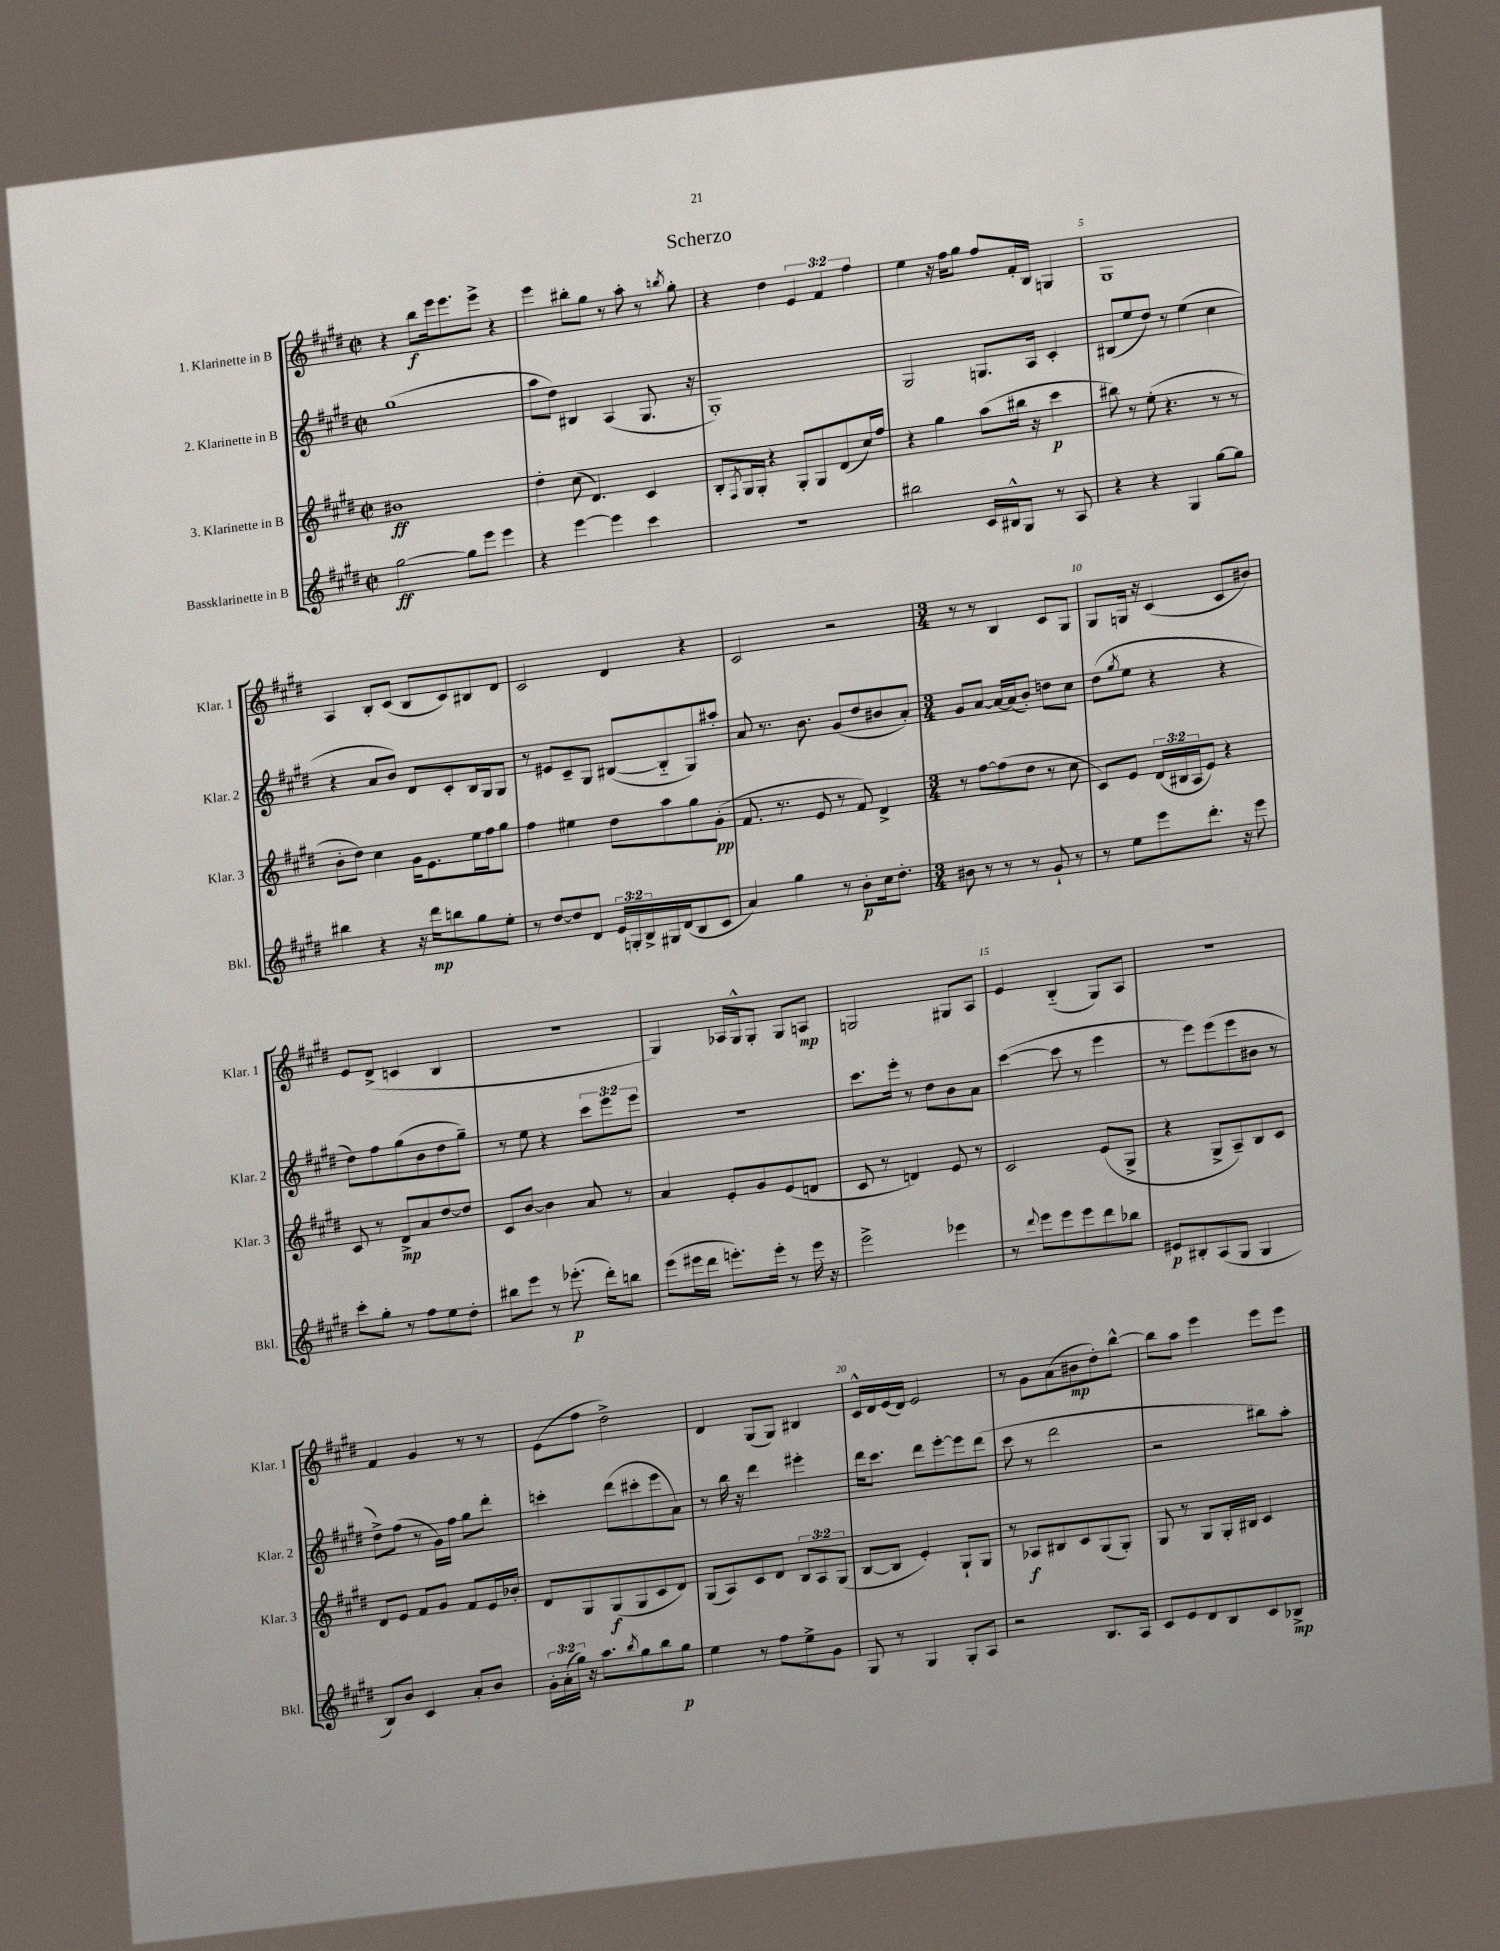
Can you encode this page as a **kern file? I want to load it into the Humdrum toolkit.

**kern	**dynam	**kern	**dynam	**kern	**kern	**dynam
*part4	*part4	*part3	*part3	*part2	*part1	*part1
*staff4	*staff4	*staff3	*staff3	*staff2	*staff1	*staff1
*I"Bassklarinette in B	*	*I"3. Klarinette in B	*	*I"2. Klarinette in B	*I"1. Klarinette in B	*
*I'Bkl.	*	*I'Klar. 3	*	*I'Klar. 2	*I'Klar. 1	*
*clefG2	*	*clefG2	*	*clefG2	*clefG2	*
*k[f#c#g#d#]	*	*k[f#c#g#d#]	*	*k[f#c#g#d#]	*k[f#c#g#d#]	*
*M2/2	*	*M2/2	*	*M2/2	*M2/2	*
*met(c|)	*	*met(c|)	*	*met(c|)	*met(c|)	*
=1	=1	=1	=1	=1	=1	=1
[2gg#\	ff	1b#X	ff	(1gg#	4r	.
.	.	.	.	.	8bb\L	f
.	.	.	.	.	16eee\k	.
.	.	.	.	.	8.eee\	.
8gg#\L]	.	.	.	.	.	.
8eee\J	.	.	.	.	8eee^\J	.
4eee\	.	.	.	.	4r	.
=2	=2	=2	=2	=2	=2	=2
4r	.	4dd#'\	.	8aa\L	4eee\	.
.	.	.	.	8dd#\J)	.	.
[4eee\	.	(8cc#\	.	4B#X/	8bb#X'\L	.
.	.	4.d#/)	.	.	8gg#\J	.
4eee\]	.	.	.	(4A/	8r	.
.	.	.	.	.	8aa'\	.
4ccc#\	.	4c#/	.	8.G#/	8r	.
.	.	.	.	.	8qbbn/	.
.	.	.	.	.	8gg#'\	.
.	.	.	.	16r	.	.
=3	=3	=3	=3	=3	=3	=3
1r	.	8B'/L	.	1G#')	4r	.
.	.	8qF#/	.	.	.	.
.	.	16G#/L	.	.	.	.
.	.	16G#'/JJ	.	.	.	.
.	.	4r	.	.	4dd#\	.
.	.	8G#'/L	.	.	6e/	.
.	.	8G#/	.	.	.	.
.	.	.	.	.	6f#/	.
.	.	(8d#/	.	.	.	.
.	.	.	.	.	6ff#\	.
.	.	16cc#/L)	.	.	.	.
.	.	16ff#/JJ	.	.	.	.
=4	=4	=4	=4	=4	=4	=4
2bb#X\	.	4r	.	2G#/	4ee\	.
.	.	4gg#\	.	.	16r	.
.	.	.	.	.	16ff#\KL	.
.	.	.	.	.	8gg#\J	.
16c#/LL	.	(8aa\L	.	8.Gn/L	8ff#/L	.
16B#X^^/J	.	.	.	.	.	.
8G#/J	.	16bb#X\Jk	.	.	16f#'/L	.
.	.	16r	.	16A/Jk	16B/JJ	.
8r	.	4ccc#\	p	4c#'/	4Gn/	.
8A/	.	.	.	.	.	.
=5	=5	=5	=5	=5	=5	=5
4r	.	8bb#X\)	.	(8B#X/L	1G#	.
.	.	8r	.	8ee/	.	.
4r	.	(8ee'\	.	8dd#/J)	.	.
.	.	4.r	.	8r	.	.
4G#/	.	.	.	(4ee\	.	.
[8gg#\L	.	8r	.	4cc#\	.	.
8gg#\J]	.	8r	.	.	.	.
!!LO:LB:g=z
=6	=6	=6	=6	=6	=6	=6
4bb#X\	.	8b'\L	.	4r	4A/	.
.	.	8dd#\J)	.	.	.	.
4r	.	4cc#\	.	8a/L	8B'/L	.
.	.	.	.	8b/J)	(8c#/J	.
16r	.	16g#\KL	.	8d#/L	8B/L	.
16ddd#\KL	mp	8.e\	.	.	.	.
8bbn\	.	.	.	8c#'/	8c#/)	.
8gg#\	.	16ee\L	.	16B/L	8B#X/	.
.	.	16ff#\J	.	16G#/J	.	.
8ee'\J	.	8gg#\J	.	8G#/J	8d#/J	.
=7	=7	=7	=7	=7	=7	=7
8r	.	4ff#\	.	8r	2c#/	.
[8dd#/L	.	.	.	8e#X/L	.	.
8dd#/]	.	4ee#X\	.	8c#~/	.	.
8d#/J	.	.	.	8G#/J	.	.
24e/LL	.	8dd#\L	.	([8B#X/L	4d#/	.
24Gn'/	.	.	.	.	.	.
24B^/	.	.	.	.	.	.
16G#X/	.	8aa\	.	8B#/]	.	.
(16d#/J	.	.	.	.	.	.
8B/	.	8gg#\	.	8G#/)	4r	.
8c#/J	.	(8g#'\J	pp	8aa#X'/J	.	.
=8	=8	=8	=8	=8	=8	=8
4a/)	.	8.f#/	.	8a/	2c#/	.
.	.	.	.	8.r	.	.
.	.	8.r	.	.	.	.
4gg#\	.	.	.	.	.	.
.	.	.	.	8.b\	.	.
.	.	8e/	.	.	.	.
8r	.	8r	.	(8g#/L	2r	.
8b'\L	p	8f#/)	.	8dd#/	.	.
16cc#\k	.	4d#^/	.	8b#X/	.	.
8.dd#'\J	.	.	.	.	.	.
.	.	.	.	8a'/J)	.	.
=9	=9	=9	=9	=9	=9	=9
*M3/4	*	*M3/4	*	*M3/4	*M3/4	*
8b#X\	.	8r	.	8g#/L	8r	.
8r	.	[8ff#\L	.	[8a/J	8r	.
8r	.	(8ff#\]	.	16a/LL_	4B/	.
.	.	.	.	(16a/J]	.	.
8r	.	8dd#\J	.	8b'/J)	.	.
8g#`/	.	8r	.	8ddn\L	8c#/L	.
8r	.	8cc#\	.	8cc#\J	8G#/J	.
=10	=10	=10	=10	=10	=10	=10
8r	.	8c#/L)	.	(8dd#\L	8G#/L	.
.	.	.	.	8qgg#/	.	.
8ee\L	.	8e/J	.	8ee\J	16Gn/Jk	.
.	.	.	.	.	16r	.
8eee\	.	(24d#/LL	.	4r	(4c#/	.
.	.	24B#X/	.	.	.	.
.	.	24A/J	.	.	.	.
8.ddd#'\J	.	8e/J)	.	.	.	.
.	.	4r	.	4r	8c#/L	.
16r	.	.	.	.	.	.
8eee\	.	.	.	.	8b#X/J)	.
!!LO:LB:g=z
=11	=11	=11	=11	=11	=11	=11
8ccc#'\L	.	8c#/	.	8dd#\L)	8e/L	.
8gg#'\J	.	8r	.	8ff#\	(8d#^/J	.
8r	.	8d#^/L	mp	(8gg#\	4cn/	.
8ff#\L	.	8a/	.	8b\	.	.
8ee\	.	[8dd#/	.	8dd#\	4B/	.
8dd#'\J	.	8dd#/J]	.	8gg#~\J)	.	.
=12	=12	=12	=12	=12	=12	=12
8bb#X\L	.	8c#/L	.	8r	2.r	.
8eee\J	.	[8b/J	.	8ee\	.	.
8r	.	4b\]	.	4r	.	.
(8.eee-X'\	p	.	.	.	.	.
.	.	8a/	.	12ccc#\L	.	.
16ddd#'\KL)	.	.	.	.	.	.
.	.	.	.	12eee\	.	.
8bbn\J	.	8r	.	.	.	.
.	.	.	.	12eee\J	.	.
=13	=13	=13	=13	=13	=13	=13
(8eee\L	.	4a/	.	2.r	4G#/)	.
16eee#X\L	.	.	.	.	.	.
16ddd#\JJ	.	.	.	.	.	.
8.eeen'\L)	.	8e'/L	.	.	16A-X/LL	.
.	.	.	.	.	16G#^^/J	.
.	.	8g#/	.	.	8G#'/J	.
16eee'\Jk	.	.	.	.	.	.
8r	.	(8e/	.	.	8G#/L	.
16eee\	.	8dn/J	.	.	8An/J	mp
16r	.	.	.	.	.	.
=14	=14	=14	=14	=14	=14	=14
2eee^\	.	8c#/	.	8.ccc#\L	2Gn/	.
.	.	8r	.	.	.	.
.	.	.	.	16eee'\Jk	.	.
.	.	4dn/)	.	8r	.	.
.	.	.	.	8dd#\L	.	.
4eee-X\	.	8e/	.	8b\	8G#X/L	.
.	.	8r	.	8a\J	8A/J	.
=15	=15	=15	=15	=15	=15	=15
8r	.	2c#/	.	([4ccc#\	4e/	.
8qqddd#/	.	.	.	.	.	.
8eee\L	.	.	.	.	.	.
8eee\	.	.	.	8ccc#\]	(4B/	.
8eee\	.	.	.	8r	.	.
8ddd#\	.	(8e/L	.	4eee\	8G#/L)	.
8bb-X\J	.	8G#^/J	.	.	8A/J	.
=16	=16	=16	=16	=16	=16	=16
8e#X/L	p	4r	.	8r	2.r	.
8B#X'/	.	.	.	8eee\L)	.	.
(8A/	.	8G#^/L	.	(8eee\	.	.
8G#/J	.	8A~/)	.	8eee\	.	.
4G#/	.	8B/	.	8b#X\J	.	.
.	.	8c#/J	.	8r	.	.
!!LO:LB:g=z
=17	=17	=17	=17	=17	=17	=17
8B/L)	.	8d#/L	.	8dd#^\L)	4f#/	.
8b/J	.	8e/J	.	(8ff#\J	.	.
4c#/	.	8f#/L	.	8r	4g#/	.
.	.	8g#/J	.	16g#\LL)	.	.
.	.	.	.	16ff#\JJ	.	.
8a'/L	.	8f#/L	.	8gg#\L	8r	.
8b/J	.	16e/L	.	8ddd#'\J	8r	.
.	.	16b-X'/JJ	.	.	.	.
=18	=18	=18	=18	=18	=18	=18
24g#'\LL	.	8d#/L	.	4cccn'\	(8e\L	.
(24a'\	.	.	.	.	.	.
24gg#\JJ)	.	.	.	.	.	.
16r	.	8G#/	.	.	8ff#\J	.
8.aa\L	.	.	.	.	.	.
.	.	(8G#/	f	(8ddd#\L	2dd#^\)	.
8qbb/	.	.	.	.	.	.
8gg#\	.	8G#/	.	8ccc#X'\	.	.
8bb\	.	8c#/	.	8eee\	.	.
8gg#\J	p	8d#/J)	.	8a\J)	.	.
=19	=19	=19	=19	=19	=19	=19
4ee\	.	(8G#/L	.	8r	4d#/	.
.	.	8A/)	.	16bb\	.	.
.	.	.	.	16r	.	.
8r	.	8c#/	.	4ddd#\	(8G#/L	.
8ff#\L	.	8d#/J	.	.	8G#/J)	.
8ee^\	.	12B/L	.	4eee#X'\	4B#X/	.
.	.	12A/	.	.	.	.
8g#\J	.	.	.	.	.	.
.	.	(12G#/J	.	.	.	.
=20	=20	=20	=20	=20	=20	=20
8G#/	.	[8B/L	.	16ddd#\KL	16c#^^/LL	.
.	.	.	.	8.ccc#\J	16d#/	.
8r	.	8B/J]	.	.	(16e/	.
.	.	.	.	.	16d#/JJ)	.
4G#/	.	4e'/)	.	8ddd#\L	2e/	.
.	.	.	.	[8eee'\	.	.
8G#'/L	.	8G#`/L	.	8eee\]	.	.
8A/J	.	8G#/J	.	(8ddd#\J	.	.
=21	=21	=21	=21	=21	=21	=21
2r	.	8r	.	8ccc#\	8r	.
.	.	8A-X/L	f	8r	8g#\L	.
.	.	8B#X/	.	2ddd#\	(8a\	.
.	.	8c#/	.	.	8b#X\	mp
8.B/L	.	(8G#/	.	.	8dd#'\)	.
.	.	8G#'/J)	.	.	[8bb^^\J	.
16A/Jk	.	.	.	.	.	.
=22	=22	=22	=22	=22	=22	=22
8c#/L	.	8G#/	.	2r	8bb\L]	.
8e/	.	8r	.	.	8aa\J	.
8d#/	.	8G#/L	.	.	4eee\	.
8B/	.	16G#'/L	.	.	.	.
.	.	16B#X/JJ	.	.	.	.
8c#/	.	4c#/	.	8bb#X\L)	8eee\L	.
8B-X^/J	mp	.	.	8aa'\J	8eee\J	.
==	==	==	==	==	==	==
*-	*-	*-	*-	*-	*-	*-
